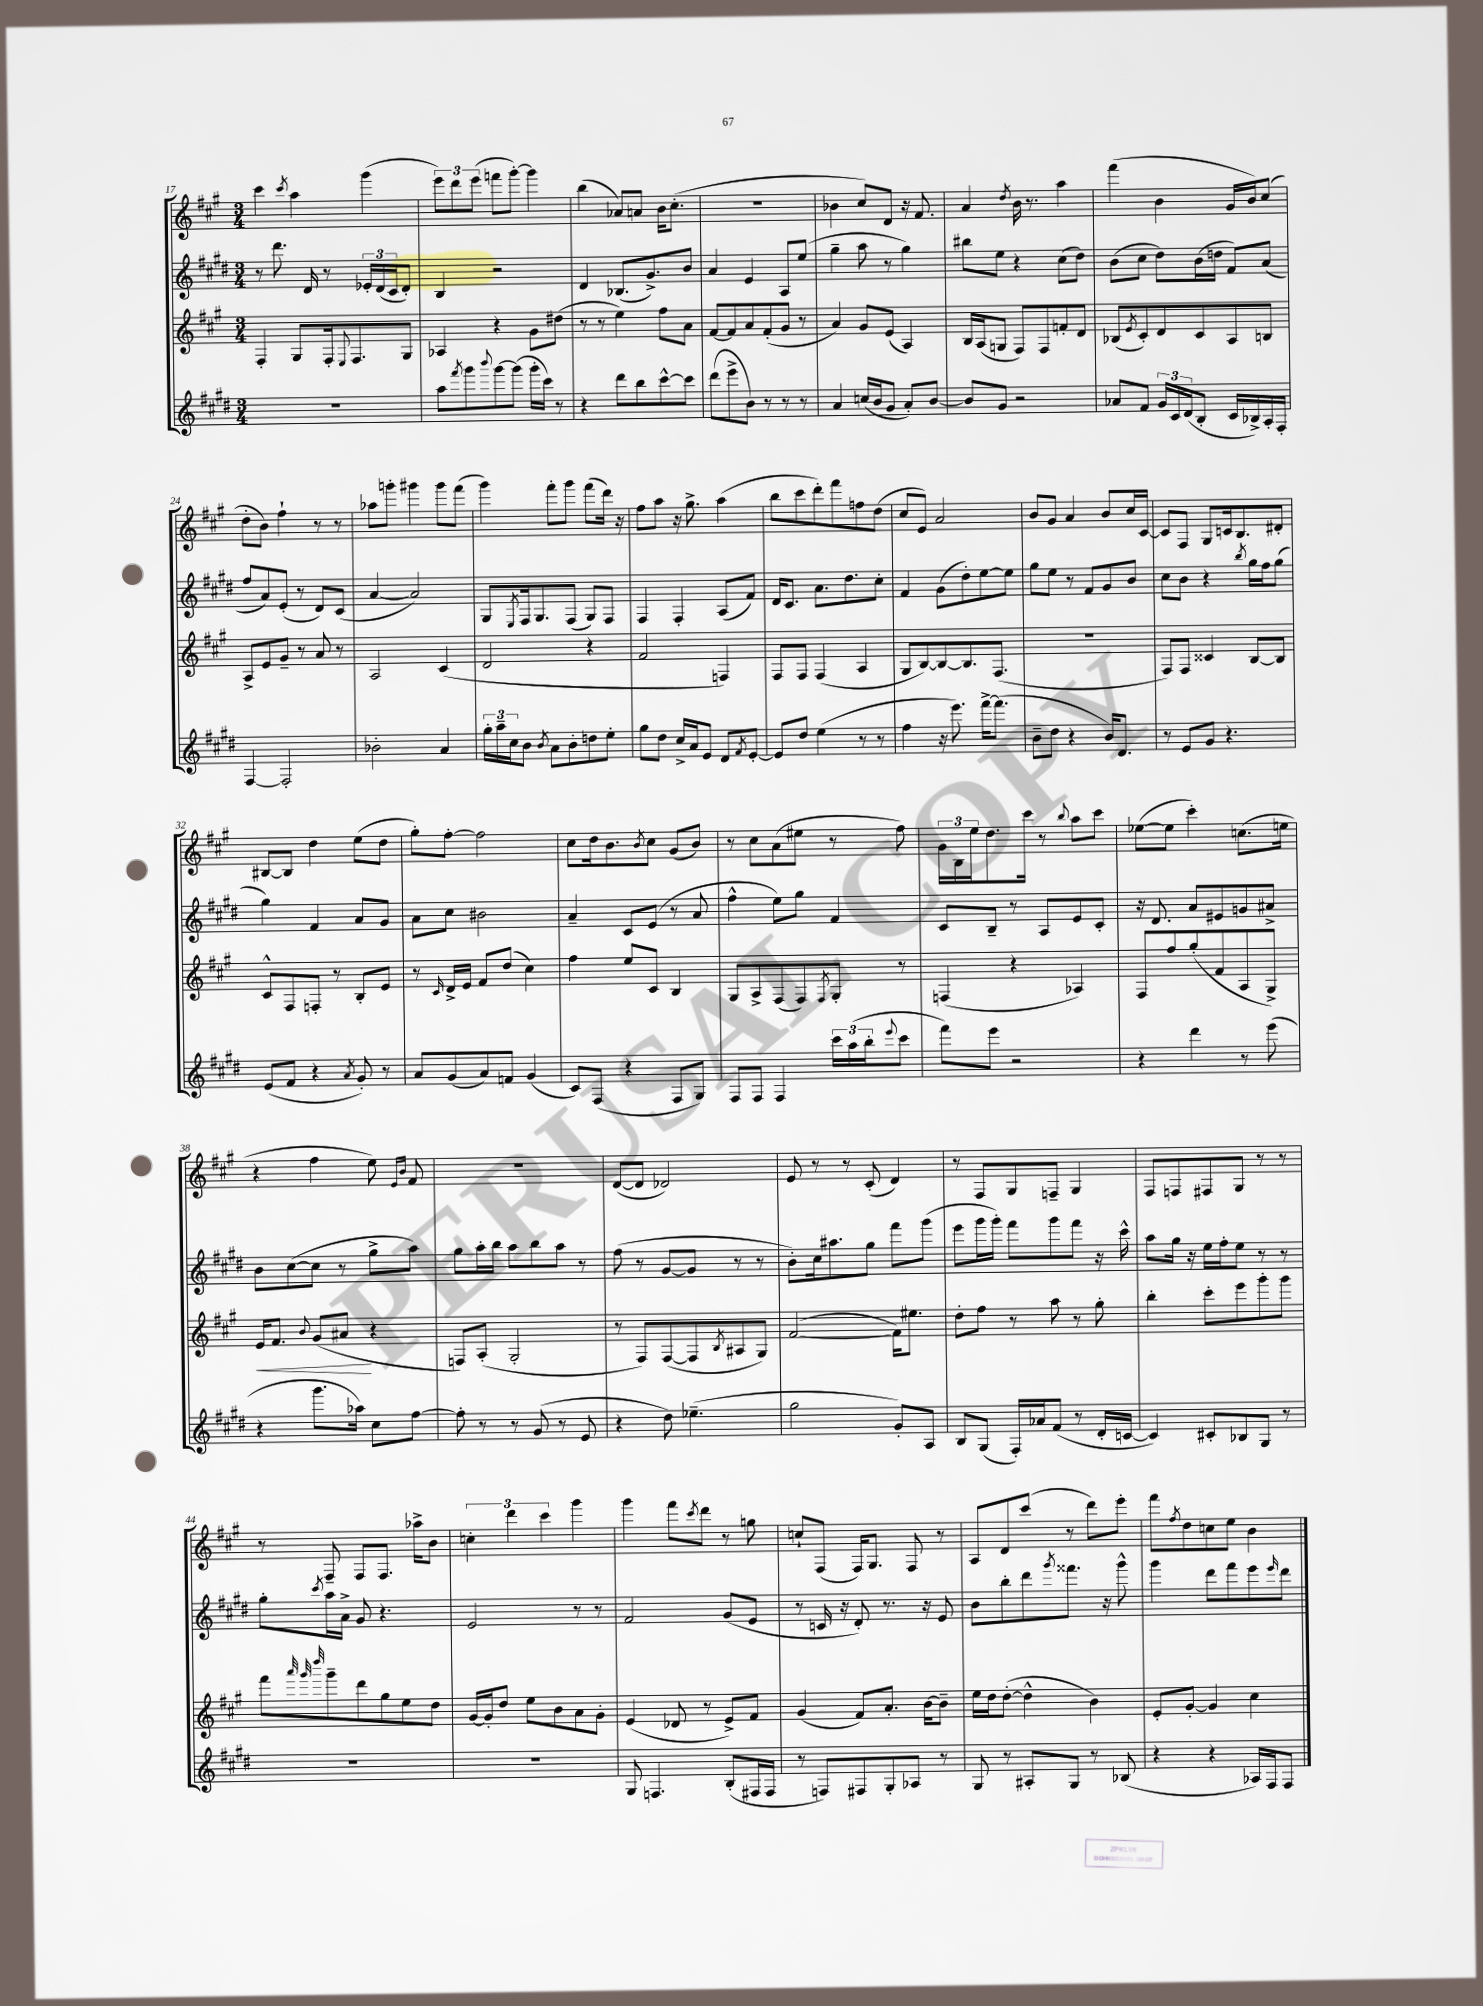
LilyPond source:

<<
\new StaffGroup <<
\new Staff = "s0" {
    \clef treble \key a \major \numericTimeSignature \time 3/4
    cis'''4 \acciaccatura { cis'''8 } a''4 gis'''4( |
    \tuplet 3/2 { e'''8) d'''8 e'''8( } f'''8 gis'''8~-.) gis'''4 |
    b''4( aes'8) a'8 b'16 cis''8.-.( |
    R2. |
    bes'4 cis''8) d'8 r16 fis'8. |
    a'4 \acciaccatura { d''8 } b'16 r8. a''4 |
    fis'''4( b'4 gis'16 b'16) cis''8( |
    d''8-. b'8) fis''4-! r8 r8 |
    aes''8 g'''8-. gis'''4 gis'''8 fis'''8( |
    gis'''4) fis'''8-. gis'''8 fis'''8( d'''16) r16 |
    fis''8 a''8 r16 gis''8.-> a''4( |
    b''8 cis'''8 d'''8-.) fis'''8 f''8 d''8( |
    cis''8 e'8) a'2 |
    b'8 gis'8 a'4 b'8 cis''16 cis'16~ |
    cis'8 fis8 gis8 c'16 b8. dis'8-. |
    bis8~ bis8 d''4 e''8( d''8 |
    gis''8-.) fis''8~-. fis''2 |
    cis''8 d''16 b'8. \acciaccatura { b'8 } cis''8 gis'8( b'8) |
    r8 cis''8 a'8( eis''8 r8 fis''8) |
    \tuplet 3/2 { gis'16 b16 e''16 } d''8. cis'''16 r8 \appoggiatura { b''8 } a''8 cis'''8 |
    ees''8~( ees''8 cis'''4-.) c''8.( e''16 |
    r4 fis''4 e''8) \grace { e'16 b'16 } fis'8 |
    R2. |
    d'8~( d'8 des'2) |
    e'8 r8 r8 cis'8-.( d'4) |
    r8 fis8 gis8 f8-- gis4 |
    fis8 f8 fis8 gis8 r8 r8 |
    r8 fis8-- fis8 fis8. aes''16-> b'8 |
    \tuplet 3/2 { c''4-. d'''4 cis'''4 } gis'''4 |
    gis'''4 fis'''8 \acciaccatura { cis'''8 } d'''8 r8 g''8 |
    c''8-! fis8( fis16) gis8. fis8 r8 |
    a8 d'8 cis'''8( r8 d'''8) e'''8-. |
    fis'''8 \acciaccatura { fis''8 } d''8 c''8 e''8 b'4 \bar "|." |
}
\new Staff = "s1" {
    \clef treble \key e \major \numericTimeSignature \time 3/4
    r8 dis'''8. dis'16 r8 \tuplet 3/2 { ees'16-. dis'16( cis'16 } dis'8-.) |
    b4 r2 |
    dis'4 bes8.( gis'8.->) b'8 |
    a'4 e'4 a8 e''8( |
    gis''4-- a''8 r8 gis''4) |
    bis''8 e''8 r4 cis''8( dis''8) |
    b'8( cis''8 dis''8) b'16( d''16 fis'8) a'8( |
    fis''8 a'8) e'8-.( r8 dis'8) cis'8( |
    a'4~ a'2) |
    gis8 \acciaccatura { e8 } fis16 gis8. fis8( gis8) fis8 |
    fis4 fis4-. a8( fis'8) |
    dis'16 cis'8. a'8. dis''8. cis''8-. |
    fis'4 gis'8( dis''8-.) e''8~ e''8 |
    gis''8 e''8 r8 fis'8 gis'8 b'8 |
    cis''8 b'8 r4 \acciaccatura { b''8 } gis''16 fis''16 gis''8( |
    gis''4) fis'4 a'8 gis'8 |
    a'8 cis''8 bis'2 |
    a'4-- cis'8 e'8( r8 a'8 |
    fis''4-^ e''8) gis''8 fis'4 |
    cis'8 b8-- r8 a8 e'8 cis'8-. |
    r16 dis'8. a'8 eis'8 g'8 ais'8-> |
    b'8 cis''8~( cis''8 r8 gis''8-> a''8) |
    gis''8 a''16-. b''16 a''8 b''8 a''8 r8 |
    fis''8( r8 gis'8~ gis'8 r8 r8 |
    b'8-.) cis''16 ais''8. gis''8 fis'''8 gis'''8( |
    e'''8 gis'''16 gis'''16-.) fis'''8 gis'''8 fis'''8 r16 cis'''16-^ |
    a''8 gis''16 r16 e''16 fis''16-. e''8 r8 r8 |
    gis''8-. \acciaccatura { cis'''8 } a''16 a'16-> gis'8 r4. |
    e'2 r8 r8 |
    fis'2 gis'8( e'8 |
    r8 c'16 r16 dis'8-.) r8. r16 e'8 |
    b'8 b''8-. dis'''8 \acciaccatura { gis'''8 } fisis'''8. r16 gis'''8-^ |
    gis'''4 dis'''8 fis'''8 e'''8 \grace { e'''16 } dis'''8 \bar "|." |
}
\new Staff = "s2" {
    \clef treble \key a \major \numericTimeSignature \time 3/4
    fis4-. gis8 fis16-. \appoggiatura { e8 } fis8. gis8 |
    aes4 r4 gis'8 dis''8( |
    r8 r8 e''4) fis''8 a'8 |
    fis'8~ fis'8 a'8 fis'8-.( gis'8 r8 |
    a'4) gis'8 e'8( a4) |
    b16 a16( g8 fis8) fis8 f'8-. d'8 |
    bes8( \acciaccatura { e'8 } cis'8-.) d'8 cis'8 a8 b8 |
    a8-> e'8 gis'8-- r8 a'8 r8 |
    a2 cis'4( |
    d'2 r4 |
    fis'2 f4) |
    fis8 fis8 fis4( a4 |
    gis8 b8~) b8~ b8. fis8.( |
    R2. |
    fis8) fis8 cisis'4 b8~ b8 |
    cis'8-^ fis8 f8-. r8 b8-. e'8 |
    r8 \grace { cis'16 } d'16-> e'16 fis'8 d''8( cis''4) |
    fis''4 e''8 cis'8 b4 |
    gis8 a8-> fis8( fis8) \acciaccatura { fis8 } gis8-. r8 |
    f4( r4 aes4) |
    fis8 fis''8 gis''8-.( fis'8 a8 gis8->) |
    e'16\< fis'8. \appoggiatura { b'8 } gis'8( ais'8\! r4 |
    f8) a8-.( gis2-. |
    r8 fis8) fis8~( fis8 \acciaccatura { b8 } ais8 gis8) |
    fis'2~( fis'16) eis''8. |
    d''8-. fis''8 r8 a''8 r8 gis''8-. |
    b''4-. cis'''8-. e'''8 gis'''8-. gis'''8 |
    fis'''8 \grace { a'''32 gis'''32 d''''32 } gis'''8-- d'''8 gis''8 e''8 d''8 |
    gis'16~ gis'16-. d''8 e''8 b'8 a'8 gis'8-. |
    e'4( des'8 r8 e'8->) fis'8 |
    gis'4( fis'8) a'8.-. b'16~ b'8-- |
    e''16 d''16 d''8~-.( d''4-^ b'4) |
    e'8-. gis'8~-. gis'4 cis''4 \bar "|." |
}
\new Staff = "s3" {
    \clef treble \key e \major \numericTimeSignature \time 3/4
    R2. |
    a''8 \acciaccatura { fis'''8 } gis'''8 \appoggiatura { b'''8 } gis'''8~ gis'''8( gis'''16-. cis'''16) r8 |
    r4 dis'''8 b''8 cis'''8~-^ cis'''8 |
    dis'''8( e'''8-> b'8) r8 r8 r8 |
    a'4 c''16( b'16 gis'8 a'8-.) b'8~ |
    b'8 gis'8 r2 |
    aes'8 fis'8 \tuplet 3/2 { gis'16 cis'16 dis'16( } b8-. cis'16 bes16->) a16-. fis16-. |
    fis4~ fis2-. |
    bes'2-. a'4 |
    \tuplet 3/2 { gis''16-. a''16-- cis''16 } b'8 \acciaccatura { b'8 } a'8 b'8-. d''8 e''8-. |
    gis''8 dis''8 cis''16-> a'16 e'8 dis'8 \acciaccatura { fis'8 } e'8~-. |
    e'8 dis''8 e''4( r8 r8 |
    fis''4 r16 e'''8.) fis'''16~-> fis'''8.( |
    b'8-- dis''8 r4 b'16) dis'8. |
    r8 e'8 gis'8 r4. |
    e'8( fis'8 r4 \acciaccatura { a'8 } gis'8-.) r8 |
    a'8 gis'8( a'8) f'8 gis'4( |
    cis'8) fis8( r4 fis8 gis8) |
    fis8 fis8 fis4 \tuplet 3/2 { cis'''16 a''16( b''16-. } \appoggiatura { e'''8 } cis'''8 |
    fis'''8) e'''8 r2 |
    r4 dis'''4 r8 e'''8( |
    r4 gis'''8. aes''16) cis''8 fis''8~ |
    fis''8-. r8 r8 gis'8( r8 e'8 |
    r4 dis''8) ees''4.--( |
    gis''2 gis'8-.) a8 |
    b8 gis8( fis16-.) aes'16 fis'8( r8 dis'16-. c'16~ |
    c'4) cis'8-. bes8 gis8 r8 |
    R2. |
    R2. |
    gis8 f4. b8-.( fis16 fis16 |
    r8 f8) fis8 gis8-. aes8 r8 |
    gis8 r8 ais8-. gis8 r8 bes8( |
    r4 r4 aes16) fis16 fis8 \bar "|." |
}
>>
>>
\layout { \context { \Score currentBarNumber = #17 } }
